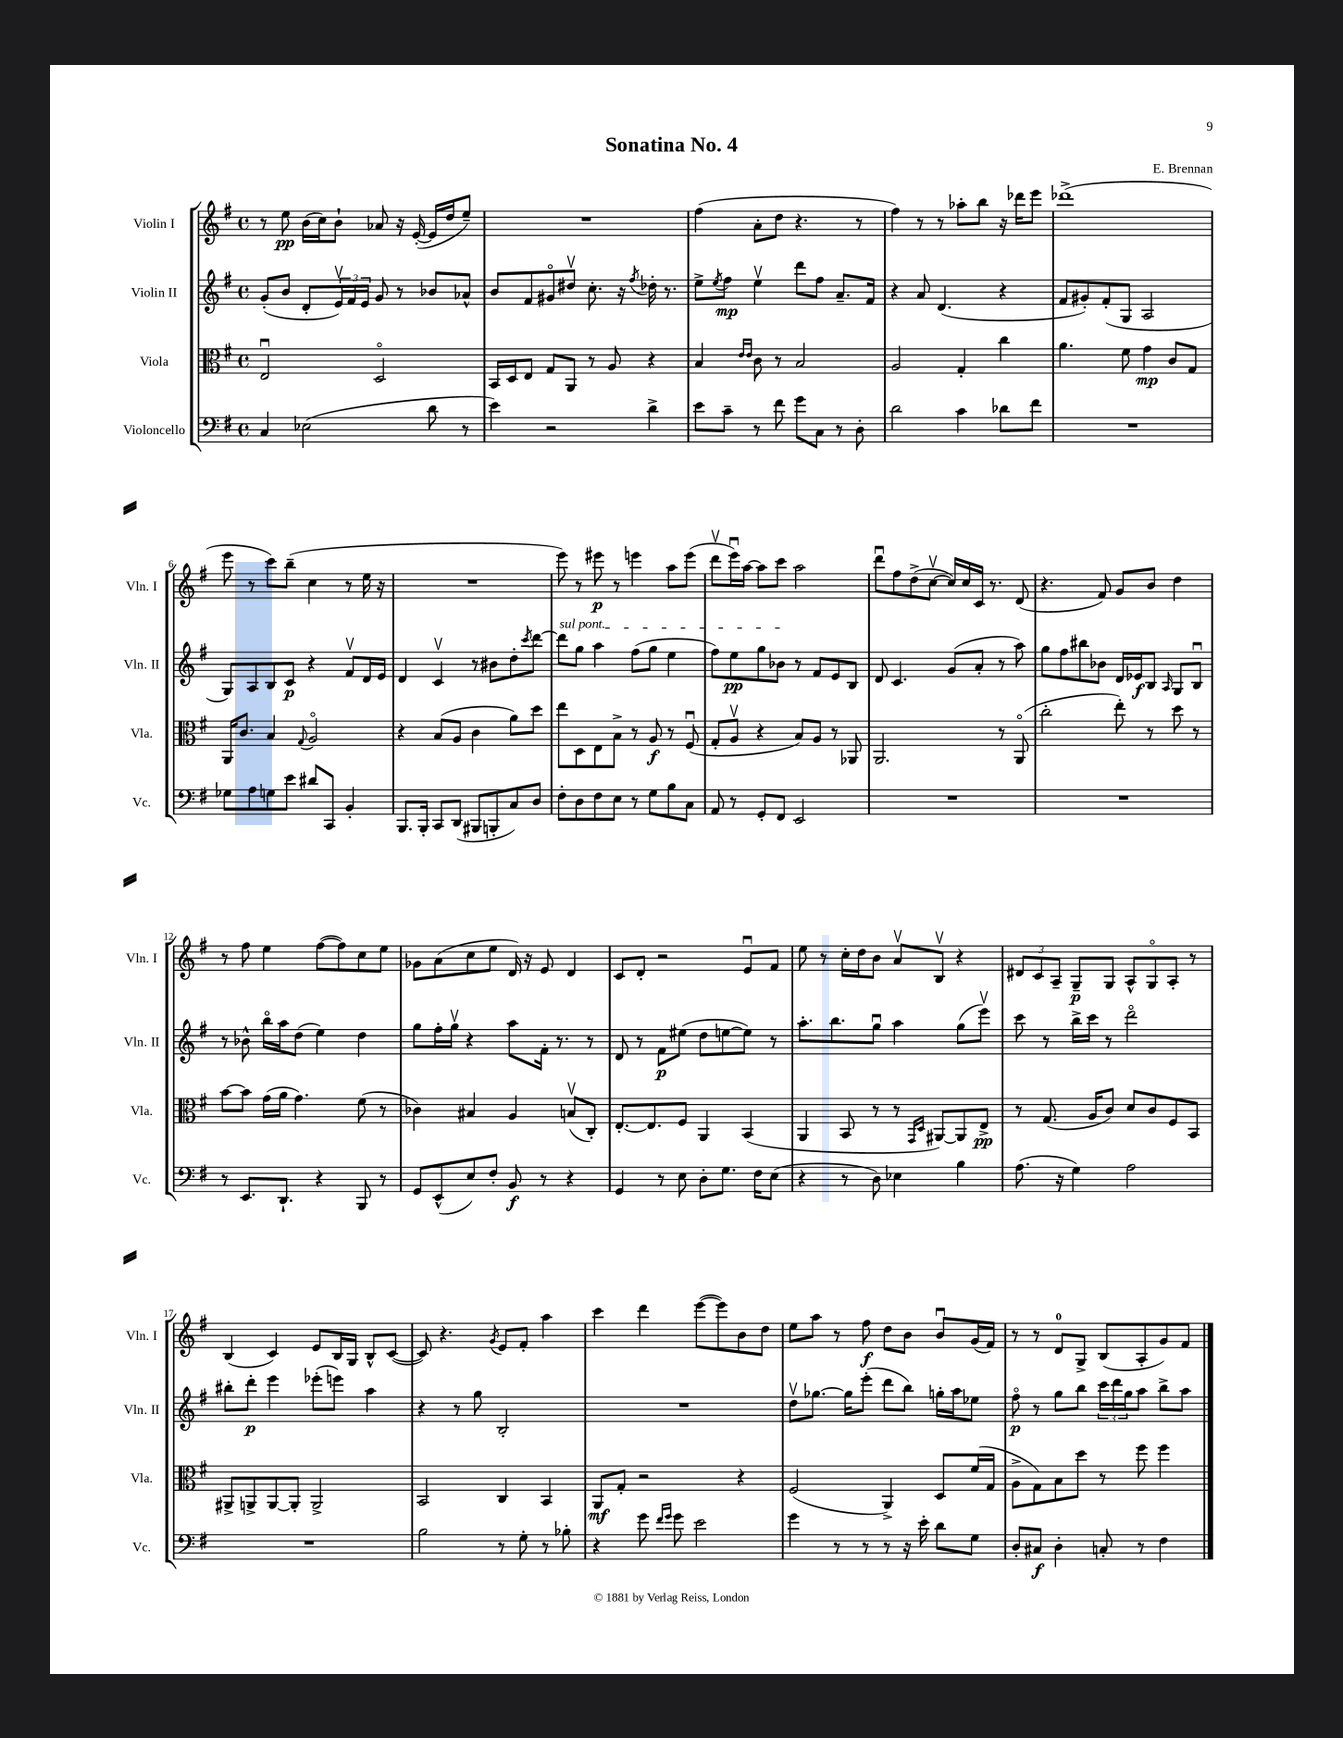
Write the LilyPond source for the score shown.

\header { title = "Sonatina No. 4" composer = "E. Brennan" }
<<
\new StaffGroup <<
\new Staff = "s0" \with { instrumentName = "Violin I" shortInstrumentName = "Vln. I" } {
    \clef treble \key g \major \defaultTimeSignature \time 4/4
    r8 e''8\pp b'16( c''16) b'8-! aes'8 r16 e'16~-.( e'16 d''16 e''8--) |
    R1 |
    fis''4( a'8-. d''8 r4. r8 |
    fis''4) r8 r8 aes''8-. b''8 r16 des'''16 e'''8 |
    des'''1->( |
    e'''8 r8 c'''8) b''8--( c''4 r8 e''16 r16 |
    R1 |
    e'''8) r8 eis'''8\p r8 e'''4 a''8 e'''8( |
    d'''8\upbow e'''16\downbow) a''16~ a''8 c'''8 a''2 |
    d'''8\downbow fis''8 d''8->( c''8~\upbow c''16) c''16 c'16 r8. d'8( |
    r4. fis'8) g'8 b'8 d''4 |
    r8 fis''8 e''4 fis''8~( fis''8) c''8 e''8 |
    ges'8 a'8( c''8 e''8 d'16) r16 e'8 d'4 |
    c'8 d'8-. r2 e'8\downbow fis'8 |
    e''8 r8 c''16-. d''16 b'8 a'8\upbow b8\upbow r4 |
    \tuplet 3/2 { dis'8 c'8 a8-- } g8--\p g8 a8-^ g8\flageolet a8-. r8 |
    b4( c'4) e'8 b16 g16 b8-^ c'8~( |
    c'8) r4. \acciaccatura { g'8 } e'8 fis'8-. a''4 |
    c'''4 d'''4 e'''8~( e'''8) b'8 d''8 |
    e''8 a''8 r8 fis''8\f d''8 b'8 b'8\downbow g'16( fis'16) |
    r8 r8 d'8-0 g8-> b8( a8-. g'8) fis'8 \bar "|." |
}
\new Staff = "s1" \with { instrumentName = "Violin II" shortInstrumentName = "Vln. II" } {
    \clef treble \key g \major \defaultTimeSignature \time 4/4
    g'8-.( b'8 d'8-. \tuplet 3/2 { e'16\upbow) fis'16 e'16 } g'8 r8 bes'8 aes'8-^ |
    b'8 fis'8 gis'8\flageolet dis''8\upbow c''8.-. r16 \acciaccatura { fis''8 } des''16-. r8. |
    e''8-> \acciaccatura { e''8 } fis''8\mp e''4\upbow d'''8 fis''8 a'8.-- fis'16 |
    r4 a'8 d'4.( r4 |
    fis'8 gis'8-.) fis'8-.( g8 a2 |
    g8) a8 b8 c'8\p r4 fis'8\upbow d'16 e'16 |
    d'4 c'4\upbow r8 bis'8 d''8-. \acciaccatura { c'''8 } d'''8~ |
    \once \override TextSpanner.bound-details.left.text = \markup { \italic "sul pont." } d'''8\startTextSpan g''8 a''4 fis''8( g''8 e''4 |
    fis''8) e''8\pp g''8 bes'8\stopTextSpan r8 fis'8 e'8 b8 |
    d'8 c'4. g'8( a'8-. r8 a''8) |
    g''8 fis''8 bis''8 bes'8 d'16 ees'16\f b8 \grace { a16 } g8 b8\downbow |
    r8 bes'8-^ b''16\flageolet a''16 d''8( e''4) d''4 |
    g''8 fis''16-. g''16\upbow r4 a''8 fis'16-. r8. r8 |
    d'8 r8 fis'8\p eis''8( d''8 e''8~ e''8) r8 |
    a''8.-. b''8. g''8\downbow a''4 g''8( e'''8\upbow) |
    c'''8 r8 b''16-> c'''16 r8 d'''2\flageolet |
    bis''8-. d'''8-.\p e'''4 ees'''8-.( e'''8) a''4 |
    r4 r8 g''8 b2-. |
    R1 |
    d''8\upbow ges''8.~ ges''16 e'''8-.( d'''8 b''8) g''16-. a''16 ees''8 |
    fis''8\flageolet\p r8 g''8 b''8 \tuplet 3/2 { c'''16 d'''16 g''16 } a''8 b''8-> a''8 \bar "|." |
}
\new Staff = "s2" \with { instrumentName = "Viola" shortInstrumentName = "Vla." } {
    \clef alto \key g \major \defaultTimeSignature \time 4/4
    e2\downbow d2\flageolet |
    b,16 d16 e8 g8 a,8 r8 a8 r4 |
    b4 \grace { e'16 e'16 } c'8 r8 b2 |
    a2 g4-. c''4 |
    a'4. fis'8 g'4\mp c'8 g8 |
    a,16 c'8. b4 \appoggiatura { g8 } a2\flageolet |
    r4 b8( a8 c'4 a'8) d''8 |
    e''8 d8 e8 b8-> r8 a8\f r8 fis8\downbow( |
    g8-. a8\upbow r4 b8) a8 r8 aes,8 |
    a,2. r8 a,8\flageolet( |
    c''2-. e''8-.) r8 d''8 r8 |
    b'8~ b'8 g'16( a'16 g'4.) fis'8( r8 |
    ces'4) bis4 a4 b8\upbow( c8-.) |
    e8.~-. e8. fis8 a,4 b,4( |
    a,4 b,8 r8 r8 \grace { g,16 d16 } ais,8~) ais,8 e8->\pp |
    r8 g8.( a16 c'8) d'8 c'8 fis8 b,8 |
    ais,8-> a,8-> a,8~ a,8-. a,2-> |
    b,2 c4 b,4 |
    a,8\mf g8-. r2 r4 |
    fis2( a,4->) d8 fis'16( g16 |
    a8-> g8) b8 d''8 r8 fis''8 fis''4 \bar "|." |
}
\new Staff = "s3" \with { instrumentName = "Violoncello" shortInstrumentName = "Vc." } {
    \clef bass \key g \major \defaultTimeSignature \time 4/4
    c4 ees2( d'8 r8 |
    e'4) r2 d'4-> |
    e'8 c'8-- r8 fis'8 g'8 c8 r8 d8-. |
    d'2 c'4 des'8 fis'8 |
    R1 |
    ges8 a8 g8 e'8 dis'8 c,8 b,4-. |
    b,,8. b,,16-. c,8 d,8( bis,,8 b,,8-. c8) d8 |
    fis8-. d8 fis8 e8 r8 g8 b8 c8 |
    a,8 r8 g,8-. fis,8 e,2 |
    R1 |
    R1 |
    r8 e,8. d,8.-! r4 b,,8 r8 |
    g,8 e,8-^( e8) fis8-. b,8\f r8 r4 |
    g,4 r8 e8 d8-. g8. fis16 e8( |
    r4 r8 d8) ees4 b4 |
    a8.( r16 g4) a2 |
    R1 |
    b2 r8 g8-. r8 bes8-. |
    r4 g'8 \grace { fis'16 g'16 } g'8 e'2 |
    g'4 r8 r8 r8 r16 e'16-. d'8 g8 |
    d8-. cis8\f d4-. c8-. r8 fis4 \bar "|." |
}
>>
>>
